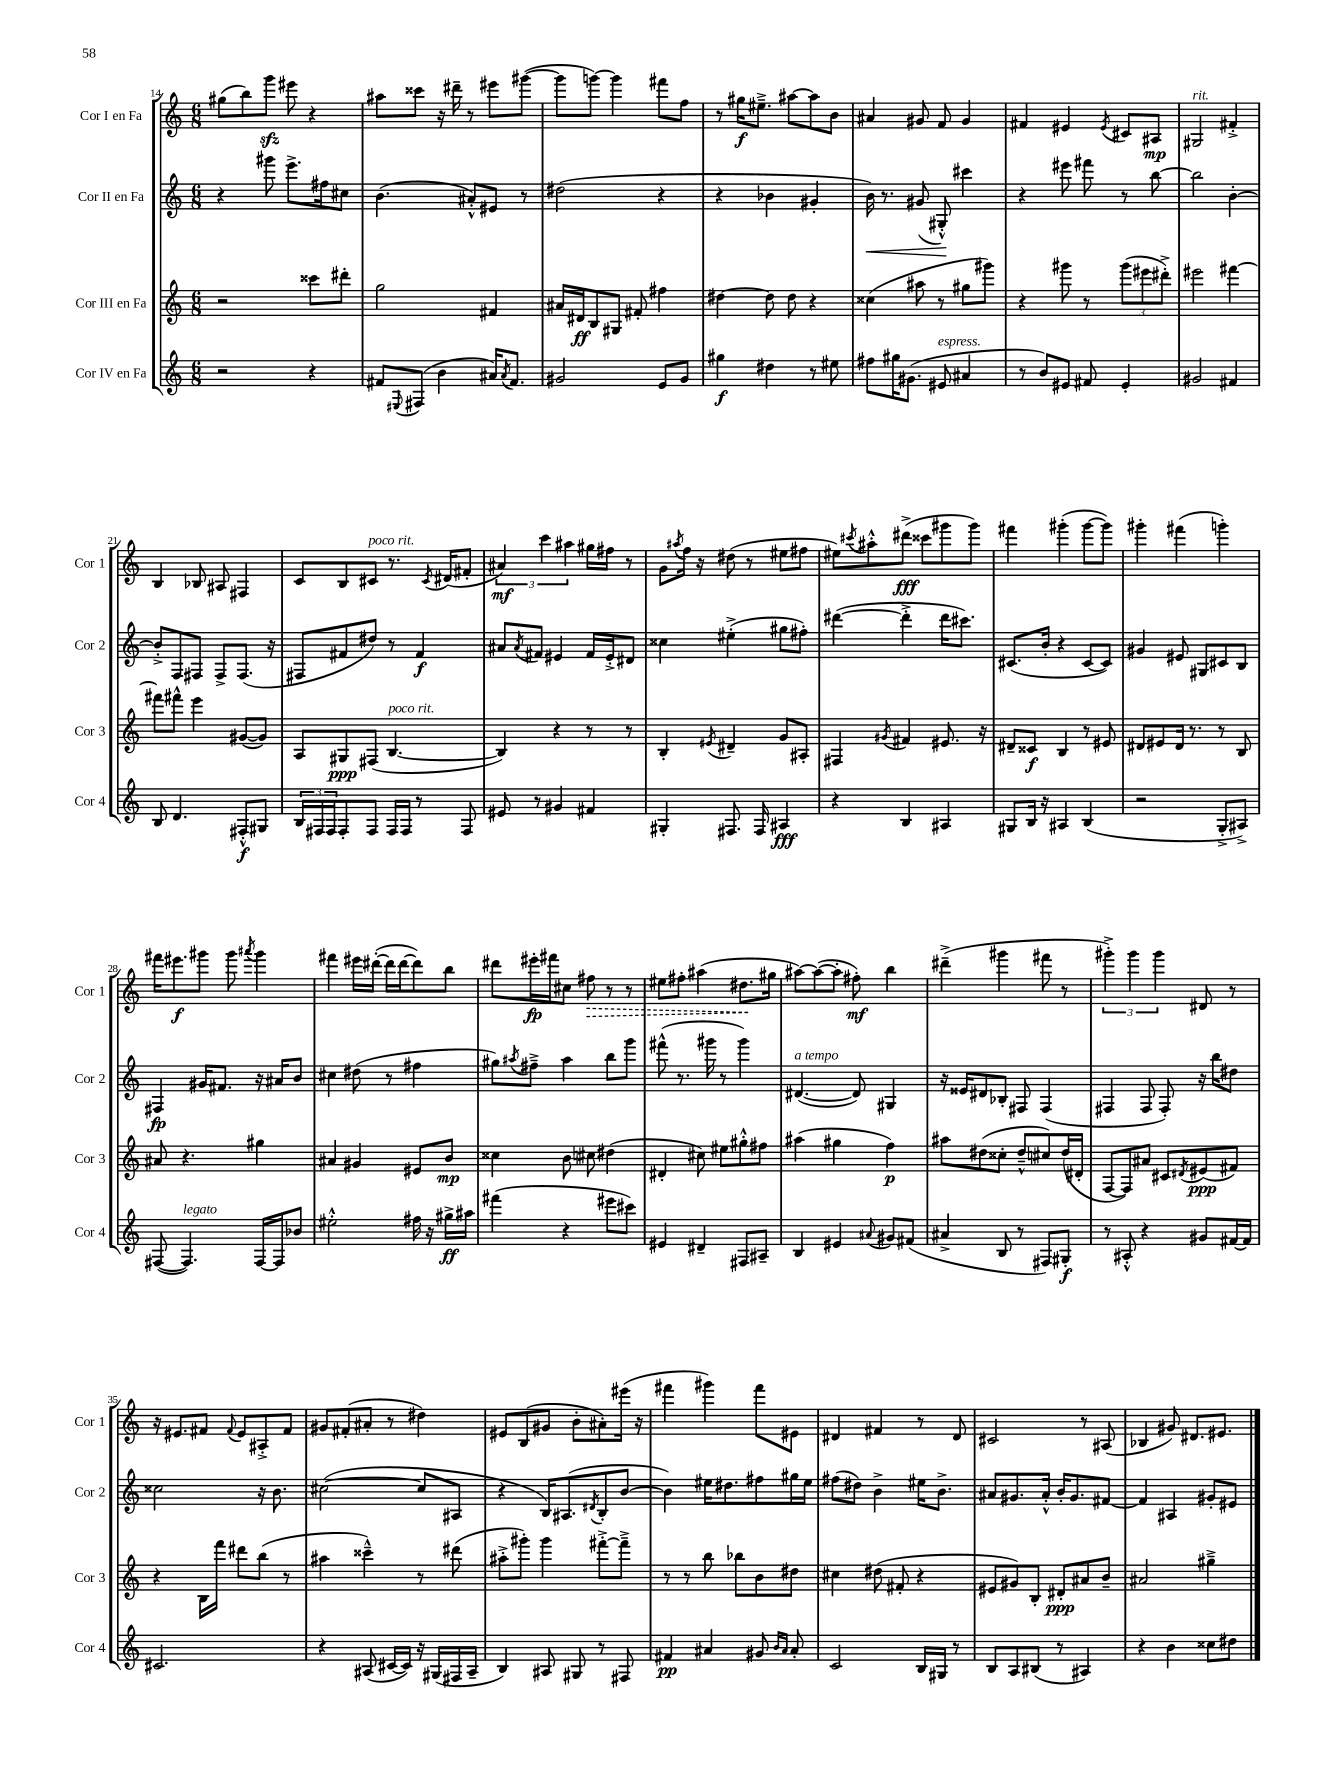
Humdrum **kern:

**kern	**kern	**kern	**kern
*staff4	*staff3	*staff2	*staff1
*clefG2	*clefG2	*clefG2	*clefG2
*k[]	*k[]	*k[]	*k[]
*M6/8	*M6/8	*M6/8	*M6/8
2r	2r	4r	(8gg#
.	.	.	8bb)
.	.	8ggg#	8ggg
.	.	8.eee^	8eee#
4r	8ccc##	.	4r
.	.	16ff#	.
.	8ddd#'	8cc#	.
=	=	=	=
8f#	2gg	(4.b	8aa#
8qqE#	.	.	.
(8F#	.	.	8ccc##
4b	.	.	16r
.	.	.	16ddd#~
.	.	8a#'^^)	8r
16a#)	4f#	8e#	8eee#
8qa#	.	.	.
8.f#	.	.	.
.	.	8r	([8ggg#
=	=	=	=
2g#	16a#	(2dd#	8ggg#]
.	16d#	.	.
.	8B	.	[8ggg)
.	8G#	.	4ggg]
.	8f#'	.	.
8e	4ff#	4r	8fff#
8g#	.	.	8ff
=	=	=	=
4gg#	[4dd#	4r	8r
.	.	.	16gg#
.	.	.	8.ee#~^
4dd#	8dd#]	4b-	.
.	8dd#	.	[8aa#
8r	4r	4g#'	8aa#]
8ee#	.	.	8b
=	=	=	=
8ff#	(4cc##	16b)	4a#
.	.	8.r	.
16gg#	.	.	.
(8.g#	.	.	.
.	8aa#	(8g#	8g#
8e#	8r	8G#'^^)	8f
4a#	8gg#	4ccc#	4g#
.	8ggg#)	.	.
=	=	=	=
8r	4r	4r	4f#
8b)	.	.	.
8e#	8ggg#	8eee#	4e#
8f#	8r	8fff#	.
.	.	.	8qe#
4e#'	(12ggg#	8r	8c#
.	12eee#	.	.
.	.	[8bb	8A#
.	12ddd#'^)	.	.
=	=	=	=
2g#	2eee#	2bb]	2G#
4f#	[4fff#	[4b'	4f#'^
=	=	=	=
8B	8fff#]	8b'^]	4B
4.d	8fff#^^	8F	.
.	4eee	8F#	8B-
.	.	8F#^	8A#
8F#'^^	([8g#	(8.F#	4F#
8G#	8g#])	.	.
.	.	16r	.
=	=	=	=
24B	8A	8F#	8c
24F#	.	.	.
24F#	.	.	.
8F#'	8G#	8f#	8B
8F#	(8F#	8dd#)	8c#
16F#	[4.B	8r	8.r
16F#	.	.	.
8r	.	4f#	.
.	.	.	8qc#
.	.	.	(16d#
8F#	.	.	8f#'
=	=	=	=
8e#	4B])	8a#	6a#)
.	.	8qa#	.
8r	.	8f#	.
.	.	.	6ccc
4g#	4r	4e#	.
.	.	.	6aa#
4f#	8r	16f#	16gg#
.	.	16e#'^	16ff#
.	8r	8d#	8r
=	=	=	=
4G#'	4B'	4cc##	8g
.	.	.	8qaa#
.	.	.	16ff
.	.	.	16r
.	8qe#	.	.
8.F#	4d#~	(4ee#'^	(8dd#
.	.	.	8r
16F#	.	.	.
4A#	8g	8gg#	8ee#
.	8A#'	8ff#')	8ff#
=	=	=	=
4r	4F#	([4ddd#	8ee#)
.	.	.	8qccc#
.	.	.	8aa#'^^
.	8qg#	.	.
4B	4f#	4ddd#'^]	(8ddd#^
.	.	.	8ccc##
4A#	8.e#	16ddd#	8ggg#
.	.	8.ccc#)	.
.	.	.	8ggg#)
.	16r	.	.
=	=	=	=
8G#	8d#~	(8.c#	4fff#
16B	8c##	.	.
16r	.	16b'	.
4A#	4B	4r	(4ggg#'
(4B	8r	[8c#	[8ggg#
.	8e#	8c#])	8ggg#])
=	=	=	=
2r	8d#	4g#	4ggg#'
.	8e#	.	.
.	16d#	8e#	(4fff#
.	8.r	.	.
.	.	8G#	.
8G'^	8r	8c#	4ggg')
8A#^)	8B	8B	.
=	=	=	=
([8F#	8a#	4F#	16fff#
.	.	.	8.eee#
4.F#])	4.r	.	.
.	.	16g#	8ggg#
.	.	8.f#	.
.	.	.	8ggg#
.	.	.	8qaaa#
[16F#	4gg#	16r	4ggg#
16F#]	.	16a#	.
8b-	.	8b	.
=	=	=	=
2ee#'^^	4a#	4cc#	4fff#
.	4g#	(8dd#	16eee#
.	.	.	([16ddd#'
.	.	8r	16ddd#]
.	.	.	[16ddd#
16ff#	8e#	4ff#	8ddd#])
16r	.	.	.
16gg#^	8b	.	8bb
16aa#	.	.	.
=	=	=	=
(4fff#	4cc##	8gg#)	8ddd#
.	.	8qaa#	.
.	.	8ff#~^	16eee#'
.	.	.	16fff#
4r	8b	4aa#	8cc#
.	8cc#	.	8ff#
8eee#	(4dd#	8bb	8r
8ccc#)	.	8ggg	8r
=	=	=	=
4e#	4d#'	(8fff#^^	8ee#
.	.	8.r	8ff#'
4d#~	8cc#)	.	(4aa#
.	.	16ggg#	.
.	8ee#	8r	.
8F#	8gg#'^^	4ggg#)	8.dd#
8A#~	8ff#	.	.
.	.	.	16gg#
=	=	=	=
4B	(4aa#	([4.d#	[8aa#)
.	.	.	(8aa#_
4e#	4gg#	.	8aa#']
.	.	8d#])	8ff#')
8qqa#	.	.	.
8g#	4ff)	4G#	4bb
(8f#	.	.	.
=	=	=	=
4a#^	8aa#	16r	(4ddd#~^
.	.	16e##	.
.	(8dd#	8d#	.
8B	8cc##'	8B-'	4ggg#
8r	8dd#~^^	8F#	.
8F#)	8cc#)	(4F#	8fff#
8G#'	(16dd#	.	8r
.	16d#'	.	.
=	=	=	=
8r	[8F	4F#	6ggg#'^)
8A#'^^	8F])	.	.
.	.	.	6ggg#
4r	8a#	8F#	.
.	.	.	6ggg#
.	8c#	8F#')	.
.	8qd#	.	.
8g#	(8e#	16r	8d#
.	.	16bb	.
[16f#	8f#)	8dd#	8r
16f#]	.	.	.
=	=	=	=
2.c#	4r	2cc##	16r
.	.	.	8.e#
.	16B	.	8f#
.	16fff	.	.
.	.	.	8qqf#
.	8ddd#	.	8e#
.	(8bb	16r	8A#'^
.	.	8.b	.
.	8r	.	8f#
=	=	=	=
4r	4aa#	([2cc#	8g#
.	.	.	(8f#'
(8A#	4ccc##~^^)	.	8a#'
[16c#	.	.	8r
16c#])	.	.	.
16r	8r	8cc#]	4dd#)
(16G#	.	.	.
16F#	(8ddd#	8A#	.
16A#~	.	.	.
=	=	=	=
4B)	8aa#'^	4r	8e#
.	8ggg#')	.	(8B
8A#	4ggg#	16B)	8g#
.	.	(8.A#	.
8G#	.	.	8b'
.	.	8qd#	.
8r	[8fff#'^	8B'	8a#')
8F#	8fff#~^]	[8b	(16eee#
.	.	.	16r
=	=	=	=
4f#	8r	4b])	4fff#
.	8r	.	.
4a#	8bb	16ee#	4ggg#)
.	.	8.dd#	.
.	8bb-	.	.
8g#	8b	8ff#	8fff#
16qqb	.	.	.
16qqa#	.	.	.
8a#'	8dd#	16gg#	8e#
.	.	16ee#	.
=	=	=	=
2c	4cc#	(8ff#	4d#
.	.	8dd#)	.
.	(8dd#	4b^	4f#
.	8f#'	.	.
16B	4r	16ee#	8r
16G#	.	8.b^	.
8r	.	.	8d#
=	=	=	=
8B	8e#	8a#	2c#
8A	8g#)	8.g#	.
(8B#	8B'	.	.
.	.	16a#'^^	.
8r	8d#'	16b'	.
.	.	8.g#	.
4A#)	8a#	.	8r
.	8b~	[8f#	(8A#
=	=	=	=
4r	2a#	4f#]	4B-
4b	.	4A#	8g#)
.	.	.	8.d#
8cc##	4gg#~^	8g#'	.
.	.	.	8.e#
8dd#	.	8e#	.
==	==	==	==
*-	*-	*-	*-
